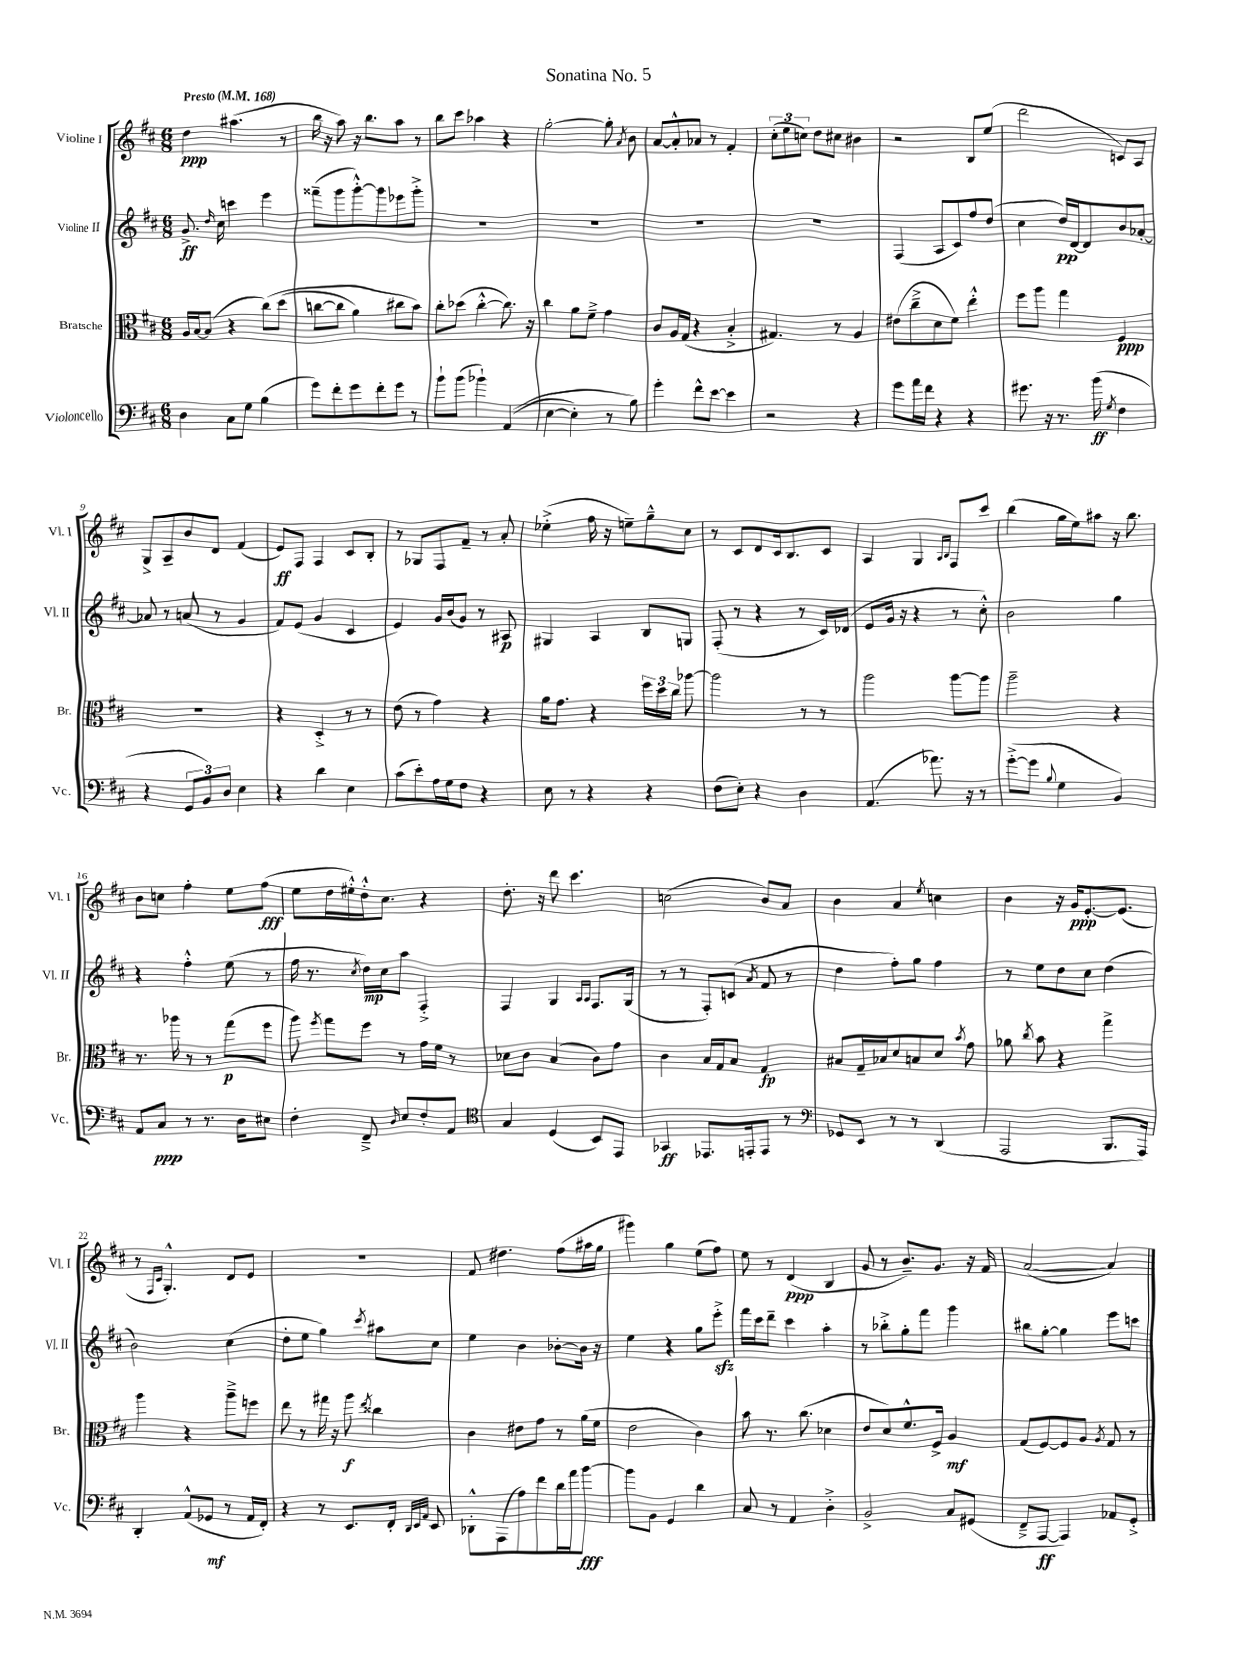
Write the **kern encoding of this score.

**kern	**dynam	**kern	**dynam	**kern	**dynam	**kern	**dynam
*part4	*part4	*part3	*part3	*part2	*part2	*part1	*part1
*staff4	*staff4	*staff3	*staff3	*staff2	*staff2	*staff1	*staff1
*I"Violoncello	*	*I"Bratsche	*	*I"Violine II	*	*I"Violine I	*
*I'Vc.	*	*I'Br.	*	*I'Vl. II	*	*I'Vl. I	*
*clefF4	*	*clefC3	*	*clefG2	*	*clefG2	*
*k[f#c#]	*	*k[f#c#]	*	*k[f#c#]	*	*k[f#c#]	*
*M6/8	*	*M6/8	*	*M6/8	*	*M6/8	*
*MM168	*	*MM168	*	*MM168	*	*MM168	*
=1	=1	=1	=1	=1	=1	=1	=1
!	!	!	!	!	!	!LO:TX:a:B:t=Presto	!
4D\	.	16A/LL	.	8.g^/	ff	4dd\	ppp
.	.	[16B/J	.	.	.	.	.
.	.	(8B/J]	.	.	.	.	.
.	.	.	.	16qqdd/	.	.	.
.	.	.	.	16cc#\	.	.	.
8C#\L	.	4r	.	4cccn\	.	(4.aa#X\	.
8G\J	.	.	.	.	.	.	.
(4B\	.	(8cc#\L)	.	4eee\	.	.	.
.	.	(8dd\J	.	.	.	8r	.
=2	=2	=2	=2	=2	=2	=2	=2
8g\L)	.	[8ccn\L	.	(8fff##X~\L	.	16bb\	.
.	.	.	.	.	.	16r	.
8f#'\	.	8cc\J]	.	8ggg\	.	8aa\)	.
8g\	.	4a\)	.	[8ggg'^^\)	.	16r	.
.	.	.	.	.	.	8.bb\L	.
8f#'\	.	.	.	8ggg\]	.	.	.
8g\J	.	8cc#X\L	.	8eee-X\	.	8aa\J	.
8r	.	8b\J)	.	8ggg'^\J	.	8r	.
=3	=3	=3	=3	=3	=3	=3	=3
8b`\L	.	8cc#'\L	.	2.r	.	8bb\L	.
(8b\J	.	(8dd-X\J	.	.	.	8ccc#\J	.
4b-X`\)	.	[4cc#'^^\	.	.	.	4aa-X\	.
((4AA/	.	8.cc#\])	.	.	.	4r	.
.	.	16r	.	.	.	.	.
=4	=4	=4	=4	=4	=4	=4	=4
[4E\	.	4cc#\	.	2.r	.	[2gg'\	.
4E'\])	.	8a\L	.	.	.	.	.
.	.	8f#~^\J	.	.	.	.	.
8r	.	4g\	.	.	.	8gg'\]	.
.	.	.	.	.	.	8qa/	.
8B\)	.	.	.	.	.	8b\	.
=5	=5	=5	=5	=5	=5	=5	=5
4g'\	.	8c#/L	.	2.r	.	[8a/L	.
.	.	16A/L	.	.	.	8a'^^/]	.
.	.	(16G/JJ	.	.	.	.	.
8f#^^\L	.	4r	.	.	.	8a-X/J	.
[8e\J	.	.	.	.	.	8r	.
4e\]	.	4B'^/	.	.	.	4f#'/	.
=6	=6	=6	=6	=6	=6	=6	=6
2r	.	4.G#X/)	.	2.r	.	(12cc#'\L	.
.	.	.	.	.	.	12ee\	.
.	.	.	.	.	.	12ccn\J)	.
.	.	.	.	.	.	8dd\L	.
.	.	8r	.	.	.	8cc#X\J	.
4r	.	4A/	.	.	.	4b#X\	.
=7	=7	=7	=7	=7	=7	=7	=7
8g\L	.	(8e#X\L	.	(4F#/	.	2r	.
16a\L	.	8cc#~^\	.	.	.	.	.
16f#\JJ	.	.	.	.	.	.	.
4r	.	8d\	.	8A/L	.	.	.
.	.	8f#\J)	.	8c#/)	.	.	.
4r	.	4ee'^^\	.	8ff#/	.	8B/L	.
.	.	.	.	(8dd/J	.	(8ee/J	.
=8	=8	=8	=8	=8	=8	=8	=8
8.g#X\	.	8ff#\L	.	4cc#\	.	2ddd\	.
.	.	8aa\J	.	.	.	.	.
16r	.	.	.	.	.	.	.
8.r	.	4gg\	.	16dd/LL)	pp	.	.
.	.	.	.	[16d/J	.	.	.
.	.	.	.	8d/]	.	.	.
(16b\	ff	.	.	.	.	.	.
8qG/	.	.	.	.	.	.	.
4F#\	.	4F#/	ppp	8b/	.	8cn/L)	.
.	.	.	.	[8a-X'/J	.	8A/J	.
!!LO:LB:g=z
=9	=9	=9	=9	=9	=9	=9	=9
4r	.	2.r	.	8a-X/]	.	8G^/L	.
.	.	.	.	8r	.	8A~/	.
12GG/L	.	.	.	(8an/	.	8b/	.
12BB/)	.	.	.	.	.	.	.
.	.	.	.	8r	.	8d/J	.
12D/J	.	.	.	.	.	.	.
4E\	.	.	.	4g/	.	(4f#/	.
=10	=10	=10	=10	=10	=10	=10	=10
4r	.	4r	.	8f#/L)	.	8e/L)	ff
.	.	.	.	(8e/J	.	8F#/J	.
4d\	.	4D'^/	.	4g/	.	4F#/	.
4E\	.	8r	.	4c#/	.	8c#/L	.
.	.	8r	.	.	.	8B'/J	.
=11	=11	=11	=11	=11	=11	=11	=11
(8c#\L	.	(8e\	.	4e/)	.	8r	.
8e'\)	.	8r	.	.	.	8G-X/L	.
16A\L	.	4g\)	.	16g/LL	.	8F#/	.
16G\J	.	.	.	(16b/J	.	.	.
8F#\J	.	.	.	8g/J)	.	8f#~/J	.
4r	.	4r	.	8r	.	8r	.
.	.	.	.	8A#X/	p	8a'/	.
=12	=12	=12	=12	=12	=12	=12	=12
8E\	.	16a\KL	.	4G#X/	.	(4ee-X'^\	.
.	.	8.g\J	.	.	.	.	.
8r	.	.	.	.	.	.	.
4r	.	4r	.	4A/	.	16ff#\	.
.	.	.	.	.	.	16r	.
.	.	.	.	.	.	8een~\L)	.
4r	.	24ff#\LL	.	8B/L	.	8gg~^^\	.
.	.	24dd\	.	.	.	.	.
.	.	24cc#\JJ	.	.	.	.	.
.	.	[8aa-X\	.	8Gn/J	.	8cc#\J	.
=13	=13	=13	=13	=13	=13	=13	=13
(8F#\L	.	2aa-\]	.	(8F#'/	.	8r	.
8E'\J)	.	.	.	8r	.	8c#/L	.
4r	.	.	.	4r	.	8d/	.
.	.	.	.	.	.	16c#/k	.
.	.	.	.	.	.	8.B/	.
4D\	.	8r	.	8r	.	.	.
.	.	8r	.	16c#/LL)	.	8c#/J	.
.	.	.	.	(16d-X/JJ	.	.	.
=14	=14	=14	=14	=14	=14	=14	=14
(4.AA/	.	2aa\	.	8e/L	.	4A/	.
.	.	.	.	16g/Jk	.	.	.
.	.	.	.	16r	.	.	.
.	.	.	.	4r	.	4G/	.
8.a-X\)	.	.	.	.	.	.	.
.	.	.	.	.	.	16qqA/LL	.
.	.	.	.	.	.	16qqB/JJ	.
.	.	[8aa\L	.	8r	.	8F#/L	.
16r	.	.	.	.	.	.	.
8r	.	8aa\J]	.	8cc#'^^\)	.	8ccc#/J	.
=15	=15	=15	=15	=15	=15	=15	=15
([8g'^\L	.	2aa~\	.	2b\	.	(4bb\	.
8g\J]	.	.	.	.	.	.	.
8qqB/	.	.	.	.	.	.	.
4G\	.	.	.	.	.	16gg\LL	.
.	.	.	.	.	.	16ee\J)	.
.	.	.	.	.	.	8aa#X\J	.
4BB/)	.	4r	.	4gg\	.	16r	.
.	.	.	.	.	.	8.bb\	.
!!LO:LB:g=z
=16	=16	=16	=16	=16	=16	=16	=16
8AA/L	.	8.r	.	4r	.	8b\L	.
8C#/J	ppp	.	.	.	.	8ccn\J	.
.	.	16aa-X\	.	.	.	.	.
8r	.	8r	.	4ff#'^^\	.	4ff#'\	.
8.r	.	8r	.	.	.	.	.
.	.	(8gg\L	p	(8ee\	.	8ee\L	.
16D\KL	.	.	.	.	.	.	.
8E#X\J	.	8ff#\J	.	8r	.	(8ff#\J	fff
=17	=17	=17	=17	=17	=17	=17	=17
4F#'\	.	8aa\)	.	16ff#\	.	8ee\L	.
.	.	.	.	8.r	.	.	.
.	.	8qff#/	.	.	.	.	.
.	.	8gg\L	.	.	.	16dd\L	.
.	.	.	.	.	.	16ee#X'^^\)	.
.	.	.	.	8qcc#/	.	.	.
8FF#~^/	.	8ff#\J	.	16dd\LL)	mp	16dd'^^\J	.
.	.	.	.	16cc#\J	.	8.cc#\J	.
16qqD/	.	.	.	.	.	.	.
8E/L	.	8r	.	8aa\J	.	.	.
8F#'/	.	16g\LL	.	4F#'^/	.	4r	.
.	.	16f#\JJ	.	.	.	.	.
8AA/J	.	8r	.	.	.	.	.
=18	=18	=18	=18	=18	=18	=18	=18
*clefC4	*	*	*	*	*	*	*
4G/	.	8d-X\L	.	4F#/	.	8.dd'\	.
.	.	8c#\J	.	.	.	.	.
.	.	.	.	.	.	16r	.
(4D/	.	(4B/	.	4G/	.	8ddd\	.
.	.	.	.	.	.	4.ccc#\	.
.	.	.	.	16qqA/LL	.	.	.
.	.	.	.	16qqA/JJ	.	.	.
8BB/L)	.	8c#\L)	.	8.F#/L	.	.	.
8EE/J	.	8g\J	.	.	.	.	.
.	.	.	.	(16G/Jk	.	.	.
=19	=19	=19	=19	=19	=19	=19	=19
4GG-X/	ff	4c#\	.	8r	.	(2ccn\	.
.	.	.	.	8r	.	.	.
8.EE-X/L	.	16B/LL	.	8F#'/L)	.	.	.
.	.	16G/J	.	.	.	.	.
.	.	8B/J	.	(8cn/J	.	.	.
16EEn'/k	.	.	.	.	.	.	.
.	.	.	.	8qa/	.	.	.
8EE/J	.	4G/	fp	8f#/	.	8b/L)	.
8r	.	.	.	8r	.	8a/J	.
=20	=20	=20	=20	=20	=20	=20	=20
*clefF4	*	*	*	*	*	*	*
8GG-X/L	.	8B#X/L	.	4dd\	.	4b\	.
8EE/J	.	16G~/L	.	.	.	.	.
.	.	16B-X/J	.	.	.	.	.
8r	.	8d/	.	8ff#'\L)	.	4a/	.
8r	.	8Bn/	.	8gg\J	.	.	.
.	.	.	.	.	.	8qee/	.
(4DD/	.	8d/J	.	4ff#\	.	4ccn\	.
.	.	8qb/	.	.	.	.	.
.	.	8g\	.	.	.	.	.
=21	=21	=21	=21	=21	=21	=21	=21
2AAA/	.	8a-X\	.	8r	.	4b\	.
.	.	8qcc#/	.	.	.	.	.
.	.	8b\	.	8ee\L	.	.	.
.	.	4r	.	8dd\	.	16r	.
.	.	.	.	.	.	16g/KL	ppp
.	.	.	.	8cc#\J	.	[8.e'/	.
8.BBB/L	.	4gg^\	.	(4dd\	.	.	.
.	.	.	.	.	.	(8.e/J]	.
16AAA/Jk)	.	.	.	.	.	.	.
!!LO:LB:g=z
=22	=22	=22	=22	=22	=22	=22	=22
4DD'/	.	4aa\	.	2b\)	.	8r	.
.	.	.	.	.	.	16qqF#/LL	.
.	.	.	.	.	.	16qqc#/JJ	.
.	.	.	.	.	.	4.G'^^/)	.
(8AA^^/L	.	4r	.	.	.	.	.
8GG-X/J	mf	.	.	.	.	.	.
8r	.	8aa~^\L	.	(4cc#\	.	8d/L	.
16AA/LL	.	8ffn\J	.	.	.	8e/J	.
16FF#'/JJ)	.	.	.	.	.	.	.
=23	=23	=23	=23	=23	=23	=23	=23
4r	.	8ee\	.	8dd'\L	.	2.r	.
.	.	8r	.	8ee\J	.	.	.
8r	.	16gg#X\	.	4gg\)	.	.	.
.	.	16r	.	.	.	.	.
8.EE/L	.	8aa\	f	.	.	.	.
.	.	8qee/	.	8qccc#/	.	.	.
.	.	4cc##X\	.	8aa#X\L	.	.	.
16FF#'/Jk	.	.	.	.	.	.	.
32qqDD/LLL	.	.	.	.	.	.	.
32qqEE/	.	.	.	.	.	.	.
32qqAA/JJJ	.	.	.	.	.	.	.
8EE/	.	.	.	8cc#\J	.	.	.
=24	=24	=24	=24	=24	=24	=24	=24
8DD-X'^^\L	.	4c#\	.	4ee\	.	8f#/	.
(8AAA\	.	.	.	.	.	4.dd#X\	.
8A\)	.	8e#X\L	.	4b\	.	.	.
8f#\	.	8g\J	.	.	.	.	.
16d\L	.	8r	.	[8b-X'\L	.	(8ff#\L	.
16a\J	.	.	.	.	.	.	.
[8b\J	fff	(16a\LL	.	16b-\Jk]	.	16aa#X\L	.
.	.	16f#\JJ	.	16r	.	16gg\JJ	.
=25	=25	=25	=25	=25	=25	=25	=25
8b\L]	.	2e\	.	4ee\	.	4ggg#X\)	.
8BB\J	.	.	.	.	.	.	.
4GG/	.	.	.	4r	.	4gg\	.
4d\	.	4c#\)	.	8gg\L	.	(8ee\L	.
.	.	.	.	8eeezz'^\J	.	8ff#\J)	.
=26	=26	=26	=26	=26	=26	=26	=26
8C#/	.	8b\	.	16fff#\LL	.	8ee\	.
.	.	.	.	16ccc#\J	.	.	.
8r	.	8.r	.	8ddd~\J	.	8r	.
4AA/	.	.	.	4ccc#\	.	(4d/	ppp
.	.	(8.cc#\	.	.	.	.	.
4D'^\	.	4d-X\	.	4aa'\	.	4B/	.
=27	=27	=27	=27	=27	=27	=27	=27
2BB^/	.	8e/L	.	8r	.	8g/	.
.	.	8d/)	.	8bb-X'^\L	.	8r	.
.	.	8.f#^^/	.	8gg'\	.	8.b~/L)	.
.	.	.	.	8fff#\J	.	.	.
.	.	16F#^/Jk	.	.	.	8.g/J	.
8C#/L	.	4A/	mf	4ggg\	.	.	.
(8GG#X/J	.	.	.	.	.	16r	.
.	.	.	.	.	.	16f#/	.
=28	=28	=28	=28	=28	=28	=28	=28
8FF#~^/L	.	(8G/L	.	8bb#X\L	.	([2a/	.
[8AAA/J	ff	[8F#/)	.	[8gg'\J	.	.	.
4AAA/])	.	8F#/]	.	4gg\]	.	.	.
.	.	8A/J	.	.	.	.	.
.	.	8qA/	.	.	.	.	.
8AA-X/L	.	8G/	.	8eee\L	.	4a/])	.
8GG'^/J	.	8r	.	8cccn\J	.	.	.
==	==	==	==	==	==	==	==
*-	*-	*-	*-	*-	*-	*-	*-
